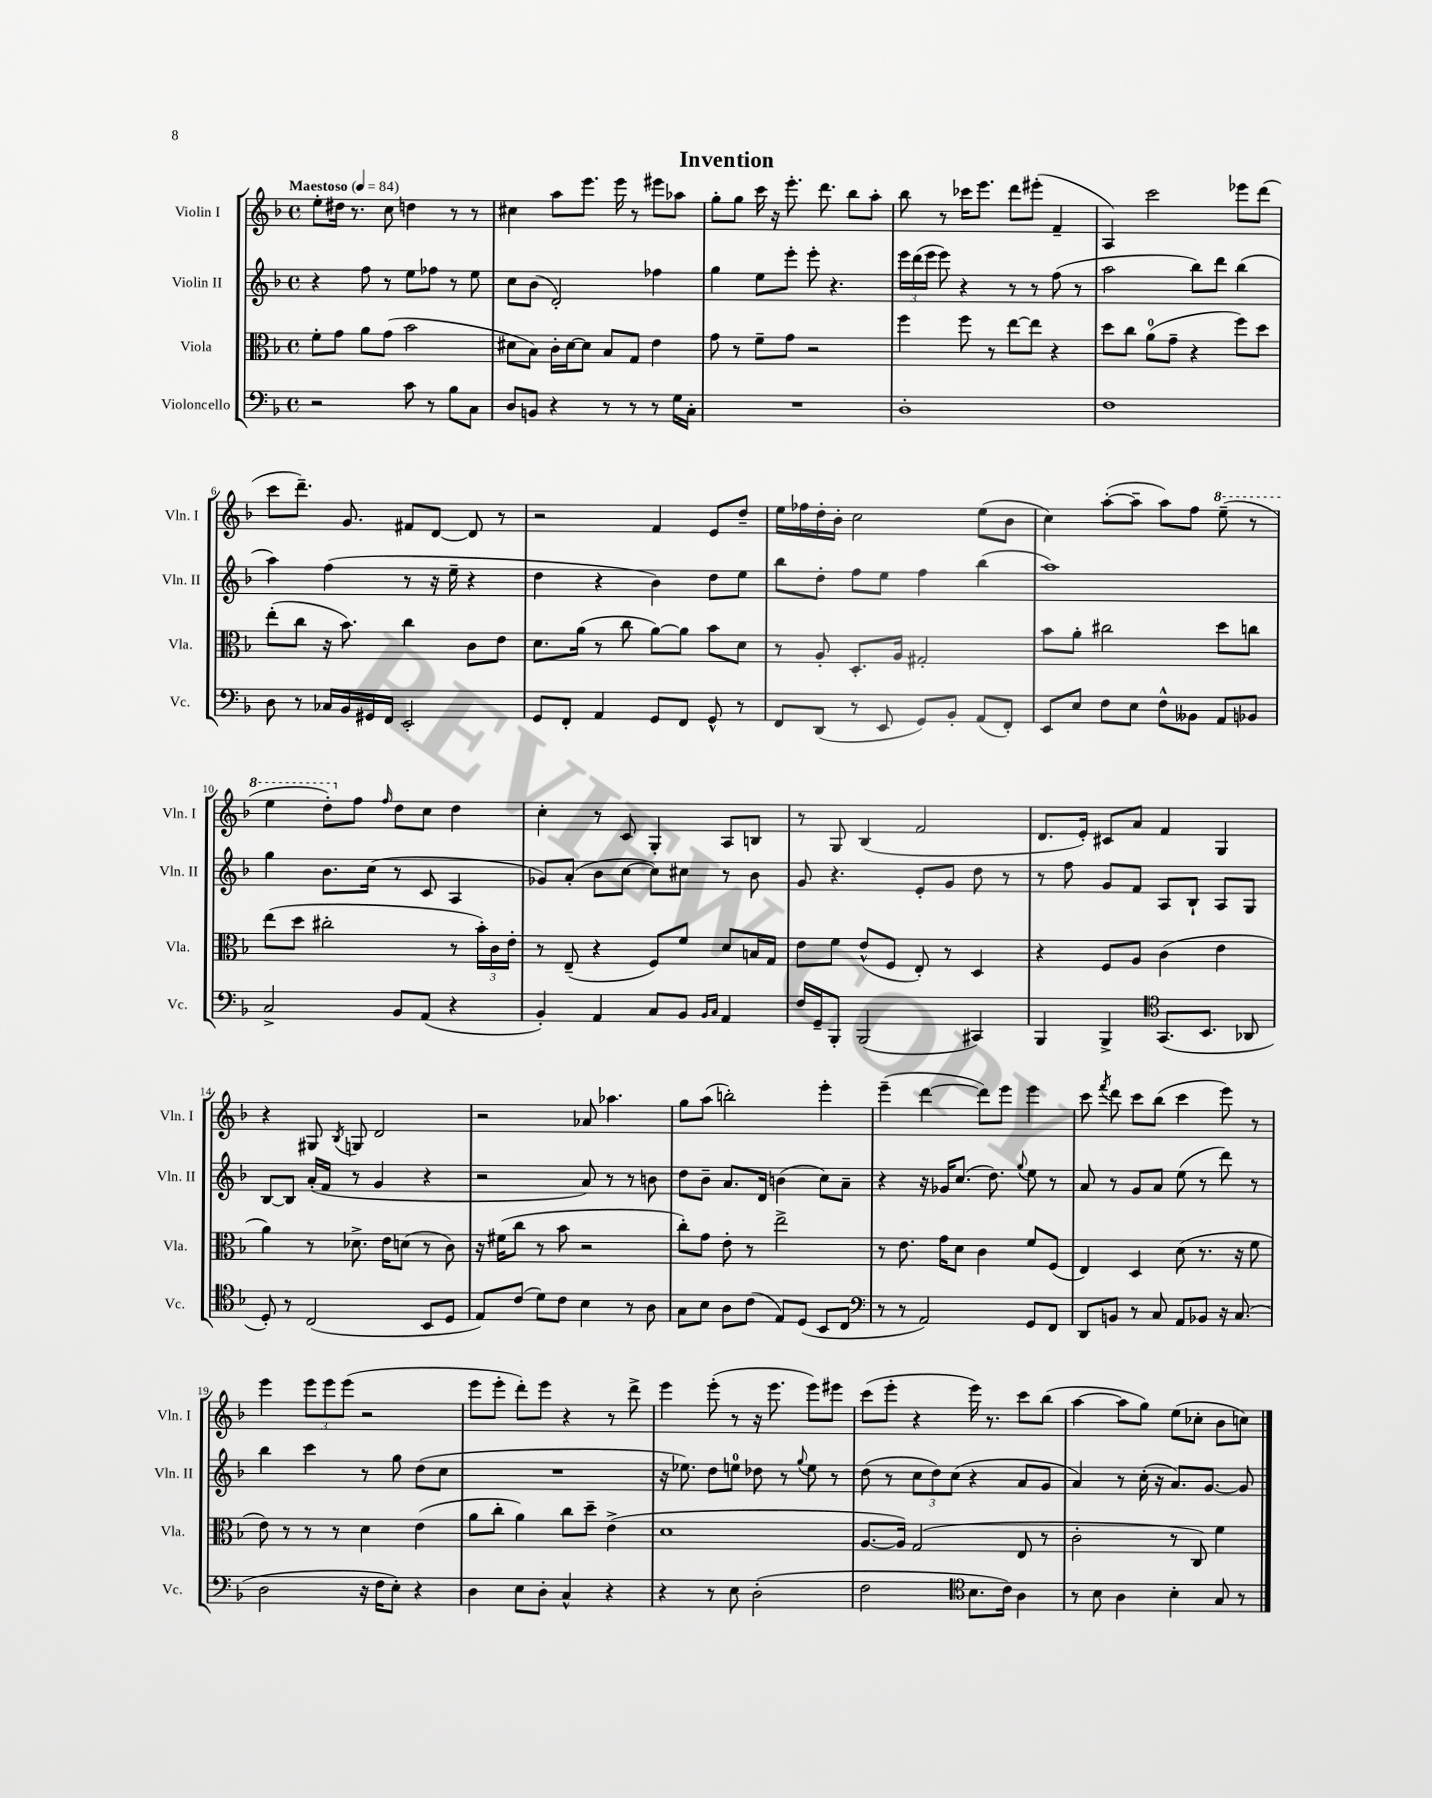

**kern	**kern	**kern	**kern
*staff4	*staff3	*staff2	*staff1
*clefF4	*clefC3	*clefG2	*clefG2
*k[b-]	*k[b-]	*k[b-]	*k[b-]
*M4/4	*M4/4	*M4/4	*M4/4
*met(c)	*met(c)	*met(c)	*met(c)
*MM84	*MM84	*MM84	*MM84
2r	8f'	4r	8ee'
.	8g	.	16dd#
.	.	.	8.r
.	8a	8ff	.
.	(8g	8r	8cc
8c	2b-	8ee	4dd
8r	.	8ff-	.
8B-	.	8r	8r
8C	.	8ee	8r
=	=	=	=
8D	8d#	8cc	4cc#
8BB	8B-)	(8b-	.
4r	16c'	2d')	8aa
.	[16d#	.	.
.	8d#]	.	8.eee
8r	8B-	.	.
.	.	.	16eee
8r	8G	.	8r
8r	4e	4ff-	8eee#
16G	.	.	8aa-
16C'	.	.	.
=	=	=	=
1r	8g	4gg	8gg'
.	8r	.	8gg
.	8f~	8ee	16ccc
.	.	.	16r
.	8g	8eee'	8.eee'
.	2r	8eee'	.
.	.	.	8.ddd
.	.	4.r	.
.	.	.	8bb-
.	.	.	8aa'
=	=	=	=
1D'	4ff	24eee	8bb-
.	.	(24ddd	.
.	.	24eee	.
.	.	8eee)	8r
.	8ff	4r	16ccc-
.	.	.	8.eee
.	8r	.	.
.	[8ee	8r	8ddd
.	8ee]	8r	(8eee#'
.	4r	(8ff	4f~
.	.	8r	.
=	=	=	=
1F	8dd	2aa	4A)
.	8cc	.	.
.	(8a	.	2ccc
.	8g~	.	.
.	4r	8bb-)	.
.	.	8ddd	.
.	8ff)	(4bb-	8eee-
.	8dd	.	(8ddd
=	=	=	=
8D	(8ee'	4aa)	8ccc
8r	8cc	.	8.ddd~)
16C-	16r	(4ff	.
16BB-	8.b-)	.	8.g
16GG#	.	.	.
16FF	.	.	.
2EE'	4cc	8r	8f#
.	.	16r	[8d
.	.	16ee~	.
.	8c	4r	8d]
.	8e	.	8r
=	=	=	=
8GG	8.d	4dd	2r
8FF'	.	.	.
.	(16a	.	.
4AA	8r	4r	.
.	8cc	.	.
8GG	[8a)	4b-)	4f
8FF	8a]	.	.
8GG^^	8b-	8dd	8e
8r	8d	8ee	8dd~
=	=	=	=
8FF	8r	8bb-	16ee
.	.	.	16ff-
(8DD	8A'	8dd'	16dd'
.	.	.	16b-'
8r	8.D'	8ff	2cc
8EE	.	8ee	.
.	16A	.	.
8GG)	2G#'	4ff	.
8BB-'	.	.	.
(8AA	.	(4bb-	(8ee
8FF')	.	.	8b-
=	=	=	=
8EE	8b-	1aa)	4cc)
8E	8a'	.	.
8F	2cc#	.	([8aa'
8E	.	.	8aa~]
8F^^	.	.	8aa)
8BB--	.	.	8ff
8AA	8dd	.	(8eee~
8BB-	8cc	.	8r
=	=	=	=
2C^	(8ee	4gg	4eee
.	8dd	.	.
.	2cc#'	8.b-	8ddd')
.	.	.	8ff
.	.	(16cc	.
.	.	.	16qqff
8BB-	.	8r	8dd
(8AA	.	8c	8cc
4r	8r	4A	4dd
.	24b-')	.	.
.	24c	.	.
.	24e'	.	.
=	=	=	=
4BB-')	8r	8g-)	4cc'
.	(8E~	(8a'	.
4AA	4r	8b-	8r
.	.	[8cc	8c
8C	8F)	8cc])	4G'
8BB-	8f	8cc#	.
16qqBB-	.	.	.
16qqC	.	.	.
4AA	8d	8r	8A
.	16B	8b-	8B
.	16G	.	.
=	=	=	=
16F	8e	8g	8r
16GG~	.	.	.
8BBB-'	8f	4.r	8G
(2BBB-	(8e^^	.	(4B-
.	8F	.	.
.	8E')	8e'	2f
.	8r	8g	.
4CC#)	4D	8dd	.
.	.	8r	.
=	=	=	=
4BBB-	4r	8r	8.d
.	.	8ff	.
.	.	.	16e')
4BBB-^	8F	8g	8c#
.	8A	8f	8a
*clefC4	*	*	*
(8.GG	(4c	8A	4f
.	.	8B-`	.
8.BB-	.	.	.
.	4e	8A	4G
8AA-	.	8G	.
=	=	=	=
8D')	4a)	[8B-	4r
8r	.	8B-]	.
(2C	8r	(16a'	8G#
.	.	16f	.
.	.	.	8qB-
.	8.d-^	8r	8G
.	.	4g	2d
.	16e	.	.
.	(8d	.	.
8BB-	8r	4r	.
8D	8c)	.	.
=	=	=	=
8E)	16r	2r	2r
.	(16f#	.	.
(8c	8cc	.	.
8d)	8r	.	.
8c	8b-	.	.
4B-	2r	8a)	8a-
.	.	8r	4.aa-
8r	.	8r	.
8A	.	8b	.
=	=	=	=
8G	8cc')	8dd	8gg
8B-	8g	8b-~	(8aa
8A	8e'	8.a	2bb')
(8c	8r	.	.
.	.	16d	.
8E)	2ee^	(4b	.
(8D	.	.	.
8BB-	.	8cc)	4eee'
8C	.	8a~	.
=	=	=	=
*clefF4	*	*	*
8r	8r	4r	(4eee~
8r	8.e	.	.
2AA)	.	16r	[4ddd
.	16g	16g-	.
.	8d	(8.cc	.
.	4c	.	8ddd])
.	.	8.dd)	.
.	.	.	8eee
.	.	8qqgg	.
8GG	8f	8ee	4eee
8FF	(8F	8r	.
=	=	=	=
8DD	4E)	8a	8ccc
.	.	.	8qfff
8BB	.	8r	8ddd
8r	4D	8g	8ccc
8C	.	8a	(8bb-
8AA	(8d	(8ee	4ccc
8BB-	8.r	8r	.
16r	.	8ddd)	8eee)
(8.C	16r	.	.
.	8f	8r	8r
=	=	=	=
2D	8e)	4bb-	4eee
.	8r	.	.
.	8r	4ccc	12eee
.	.	.	12eee
.	8r	.	.
.	.	.	(12eee
16r	4d	8r	2r
16F	.	.	.
8E')	.	8gg	.
4r	(4e	(8dd	.
.	.	8cc	.
=	=	=	=
4D	8a	1r	8eee
.	8cc'	.	8eee'
8E	4a)	.	8ddd')
8D'	.	.	8eee
4C^^	8cc	.	4r
.	8dd~	.	.
4r	(4e^	.	8r
.	.	.	8ddd^
=	=	=	=
4r	1d	16r	4eee
.	.	8.ee-)	.
8r	.	8dd	(8eee'
8E	.	8ee	8r
(2D'	.	8dd-	16r
.	.	.	8.eee
.	.	8r	.
.	.	8qqgg	.
.	.	8ee	8eee)
.	.	8r	8eee#
=	=	=	=
2F	[8.A	(8dd	(8ccc
.	.	8r	8eee'
.	16A])	.	.
.	(2G	12cc	4r
.	.	12dd)	.
.	.	(12cc	.
*clefC4	*	*	*
8.B-	.	4r	16eee)
.	.	.	8.r
16c)	.	.	.
4A	8E	8a	8ccc
.	8r	8g	(8bb-
=	=	=	=
8r	2c'	4a)	[4aa
8B-	.	.	.
4A	.	8r	8aa]
.	.	(16cc'	8gg)
.	.	16r	.
4B-'	8r	8.a)	(8ee
.	8C)	.	8cc-'
.	.	[8.g	.
8G	4f	.	8b-
8r	.	8g]	8cc)
==	==	==	==
*-	*-	*-	*-
